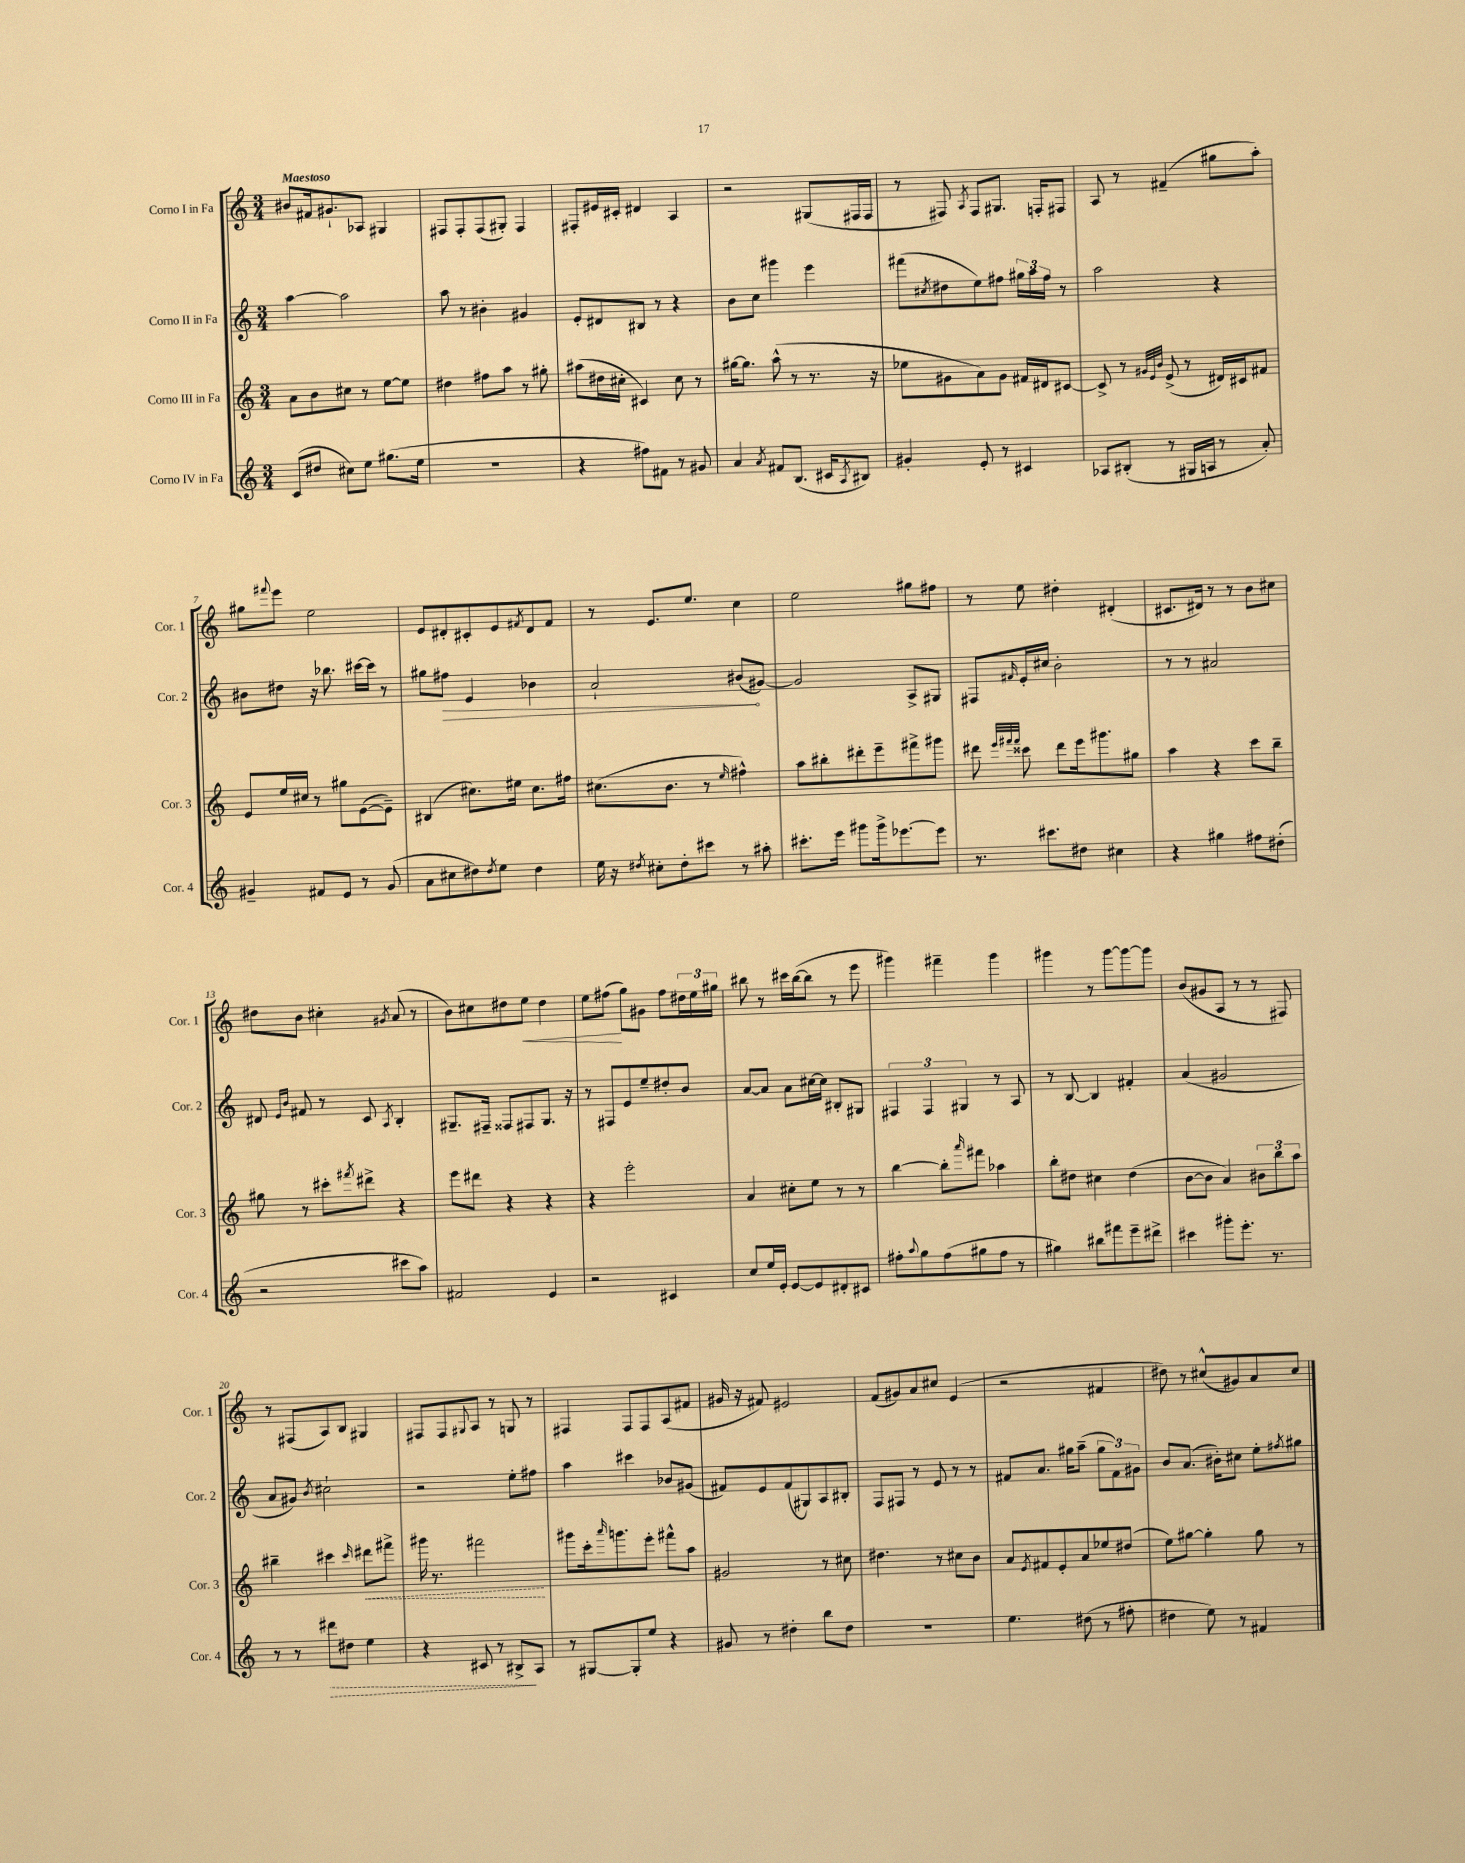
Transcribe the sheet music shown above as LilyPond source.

<<
\new StaffGroup <<
\new Staff = "s0" \with { instrumentName = "Corno I in Fa" shortInstrumentName = "Cor. 1" } {
    \clef treble \key c \major \numericTimeSignature \time 3/4 \tempo "Maestoso"
    bis'8 fis'16 gis'8.-! aes8 gis4 |
    fis8 fis8-. fis8( gis8-.) fis4 |
    fis8-. eis'16 cis'16-. dis'4 a4 |
    r2 gis8( fis16 fis16 |
    r8 fis8) \acciaccatura { a8 } fis8 gis8. f16-. fis8 |
    a8 r8 fis'4--( gis''8 a''8-.) |
    gis''8 \appoggiatura { fis'''8 } e'''8 e''2 |
    e'8 dis'8-. cis'8-. e'8 \acciaccatura { fis'8 } dis'8 fis'8 |
    r8 e'8. e''8. c''4 |
    e''2 gis''8 fis''8 |
    r8 e''8 dis''4-. dis'4-.( |
    cis'8. dis'16) r8 r8 b'8 cis''8 |
    dis''8 b'8 cis''4-. \acciaccatura { gis'8 } a'8( r8 |
    b'8) cis''8 dis''8 e''8\< dis''4 |
    e''8 fis''8\!( g''8) gis'8 fis''8 \tuplet 3/2 { dis''16 e''16 gis''16 } |
    bis''8 r8 cis'''16 bis''16~( bis''8 r8 e'''8 |
    gis'''4) fis'''4-- gis'''4 |
    gis'''4 r8 gis'''8~ gis'''8~ gis'''8 |
    b'8( gis'8 a8 r8 r8 fis8) |
    r8 fis8( a8) b8 gis4 |
    fis8 fis8 \appoggiatura { gis8 } a8 r8 g8 r8 |
    fis4 fis8 fis8 a8( fis'8 |
    gis'16 r16 fis'8) eis'2 |
    f'8( gis'8) a'8 cis''8 e'4( |
    r2 fis'4 |
    dis''8) r8 cis''8-^( gis'8) a'8 cis''8 \bar "|." |
}
\new Staff = "s1" \with { instrumentName = "Corno II in Fa" shortInstrumentName = "Cor. 2" } {
    \clef treble \key c \major \numericTimeSignature \time 3/4
    a''4~ a''2 |
    a''8 r8 bis'4-. gis'4 |
    e'8-. dis'8 bis8 r8 r4 |
    b'8 c''8 gis'''4 e'''4 |
    fis'''8( \acciaccatura { cis''8 } dis''8 e''8) fis''8 \tuplet 3/2 { gis''16 a''16 fis''16 } r8 |
    a''2 r4 |
    bis'8 dis''8 r16 bes''8. cis'''16~ cis'''16 r8 |
    gis''8 \once \override Hairpin.circled-tip = ##t fis''8\> e'4 bes'4 |
    a'2-! bis'8\!( gis'8~) |
    gis'2 a8-> gis8 |
    fis8 \grace { fis'16 } e'16-. cis''16 b'2-. |
    r8 r8 ais'2 |
    dis'8 \grace { e'16 b'16 } fis'8 r8 c'8 \acciaccatura { a8 } b4-. |
    gis8.-- fis16-- fisis8 fis8 gis8. r16 |
    r8 fis8 e'8 e''8-- dis''8-. b'8 |
    a'8~ a'8 a'8 cis''16~ cis''16 bis8-. gis8 |
    \tuplet 3/2 { fis4 fis4 gis4 } r8 a8 |
    r8 b8~ b4 fis'4-. |
    a'4( gis'2 |
    a'8 gis'8) \acciaccatura { b'8 } cis''2-! |
    r2 e''8-. fis''8 |
    a''4 cis'''4 bes'8 gis'8( |
    fis'8) e'8 fis'8( gis8) a8 bis8-. |
    f8 fis8 r8 e'8 r8 r8 |
    fis'8 a'8. gis''16 a''8--( \tuplet 3/2 { gis''8 fis'8) gis'8 } |
    b'8 a'8.( bis'16-.) cis''8 e''8-. \acciaccatura { fis''8 } gis''8 \bar "|." |
}
\new Staff = "s2" \with { instrumentName = "Corno III in Fa" shortInstrumentName = "Cor. 3" } {
    \clef treble \key c \major \numericTimeSignature \time 3/4
    a'8 b'8 cis''8 r8 e''8~ e''8 |
    dis''4 fis''8 a''8 r8 gis''8-. |
    ais''8( dis''16 cis''16-. cis'4) cis''8 r8 |
    gis''16~ gis''8. a''8-^( r8 r8. r16 |
    ees''8 gis'8 a'8) gis'8 fis'16 dis'16 cis'8~ |
    cis'8-> r8 \grace { gis'32 e'32 b'32 } e'8->( r8 dis'16) cis'16 fis'8 |
    e'8 e''16 cis''16 r8 gis''8 e'8~( e'8--) |
    bis4( cis''8.) eis''16 cis''8. fis''16 |
    cis''8.( b'8. r8 \grace { e''16 } fis''4-^) |
    a''8 bis''8-. dis'''8-. e'''8-- fis'''8-> gis'''8 |
    dis'''8 \grace { e'''32 fis'''32 fis'''32 } cisis'''8 dis'''8 e'''16 gis'''8. gis''8 |
    a''4 r4 c'''8 b''8-- |
    gis''8 r8 cis'''8-. \acciaccatura { fis'''8 } dis'''8-> r4 |
    e'''8 dis'''8 r4 r4 |
    r4 e'''2-. |
    a'4 cis''8-. e''8 r8 r8 |
    b''4~ b''8-. \grace { a'''16 } fis'''8 aes''4 |
    b''8-. dis''8 cis''4 dis''4( |
    b'8~ b'8 a'4) \tuplet 3/2 { bis'8 b''8 a''8 } |
    bis''4-- cis'''4 \grace { cis'''16 } \once \override Hairpin.style = #'dashed-line dis'''8\< fis'''8-> |
    gis'''16 r8. fis'''2\! |
    gis'''8 c'''16-. \grace { a'''16 } g'''8. e'''8-. fis'''8-^ a''8 |
    gis'2 r8 cis''8 |
    dis''4. r8 cis''8 b'8 |
    a'8 \acciaccatura { e'8 } fis'8 e'8-. a'8 ees''8 dis''8( |
    e''8) gis''8~ gis''4-. gis''8 r8 \bar "|." |
}
\new Staff = "s3" \with { instrumentName = "Corno IV in Fa" shortInstrumentName = "Cor. 4" } {
    \clef treble \key c \major \numericTimeSignature \time 3/4
    c'8( dis''8 cis''8) e''8 gis''8.( e''16 |
    R2. |
    r4 fis''8) fis'8 r8 gis'8 |
    a'4 \acciaccatura { a'8 } fis'8 b8.( cis'16 \acciaccatura { a8 } bis8) |
    gis'4-. e'8-. r8 cis'4 |
    aes8 bis8-.( r8 gis16 a16 r8 a'8-.) |
    gis'4-- fis'8 e'8 r8 gis'8( |
    a'8 cis''8 dis''8) \acciaccatura { dis''8 } e''8 dis''4 |
    e''16 r16 \acciaccatura { dis''8 } cis''8-. dis''8-. cis'''8 r8 ais''8-. |
    cis'''8.-. e'''16 gis'''8 gis'''16-> ees'''8.~ ees'''8 |
    r8. cis'''8. dis''8 cis''4 |
    r4 gis''4 fis''8 dis''8-.( |
    r2 cis'''8 a''8) |
    fis'2 e'4 |
    r2 cis'4 |
    c''8 e''16 e'16-. e'8~ e'8 dis'8-. cis'8 |
    fis''8-. \appoggiatura { a''8 } g''8 fis''8( gis''8 fis''8 r8 |
    gis''4) bis''8 fis'''8 e'''8-- dis'''8-> |
    cis'''4 gis'''8-. e'''8.-. r8. |
    r8 r8 \once \override Hairpin.style = #'dashed-line dis'''8\> dis''8 e''4 |
    r4 cis'8 r8 bis8->\! a8 |
    r8 gis8~ gis8-. e''8 r4 |
    gis'8 r8 dis''4-. b''8 dis''8 |
    R2. |
    e''4. dis''8( r8 fis''8-. |
    dis''4 e''8) r8 fis'4 \bar "|." |
}
>>
>>
